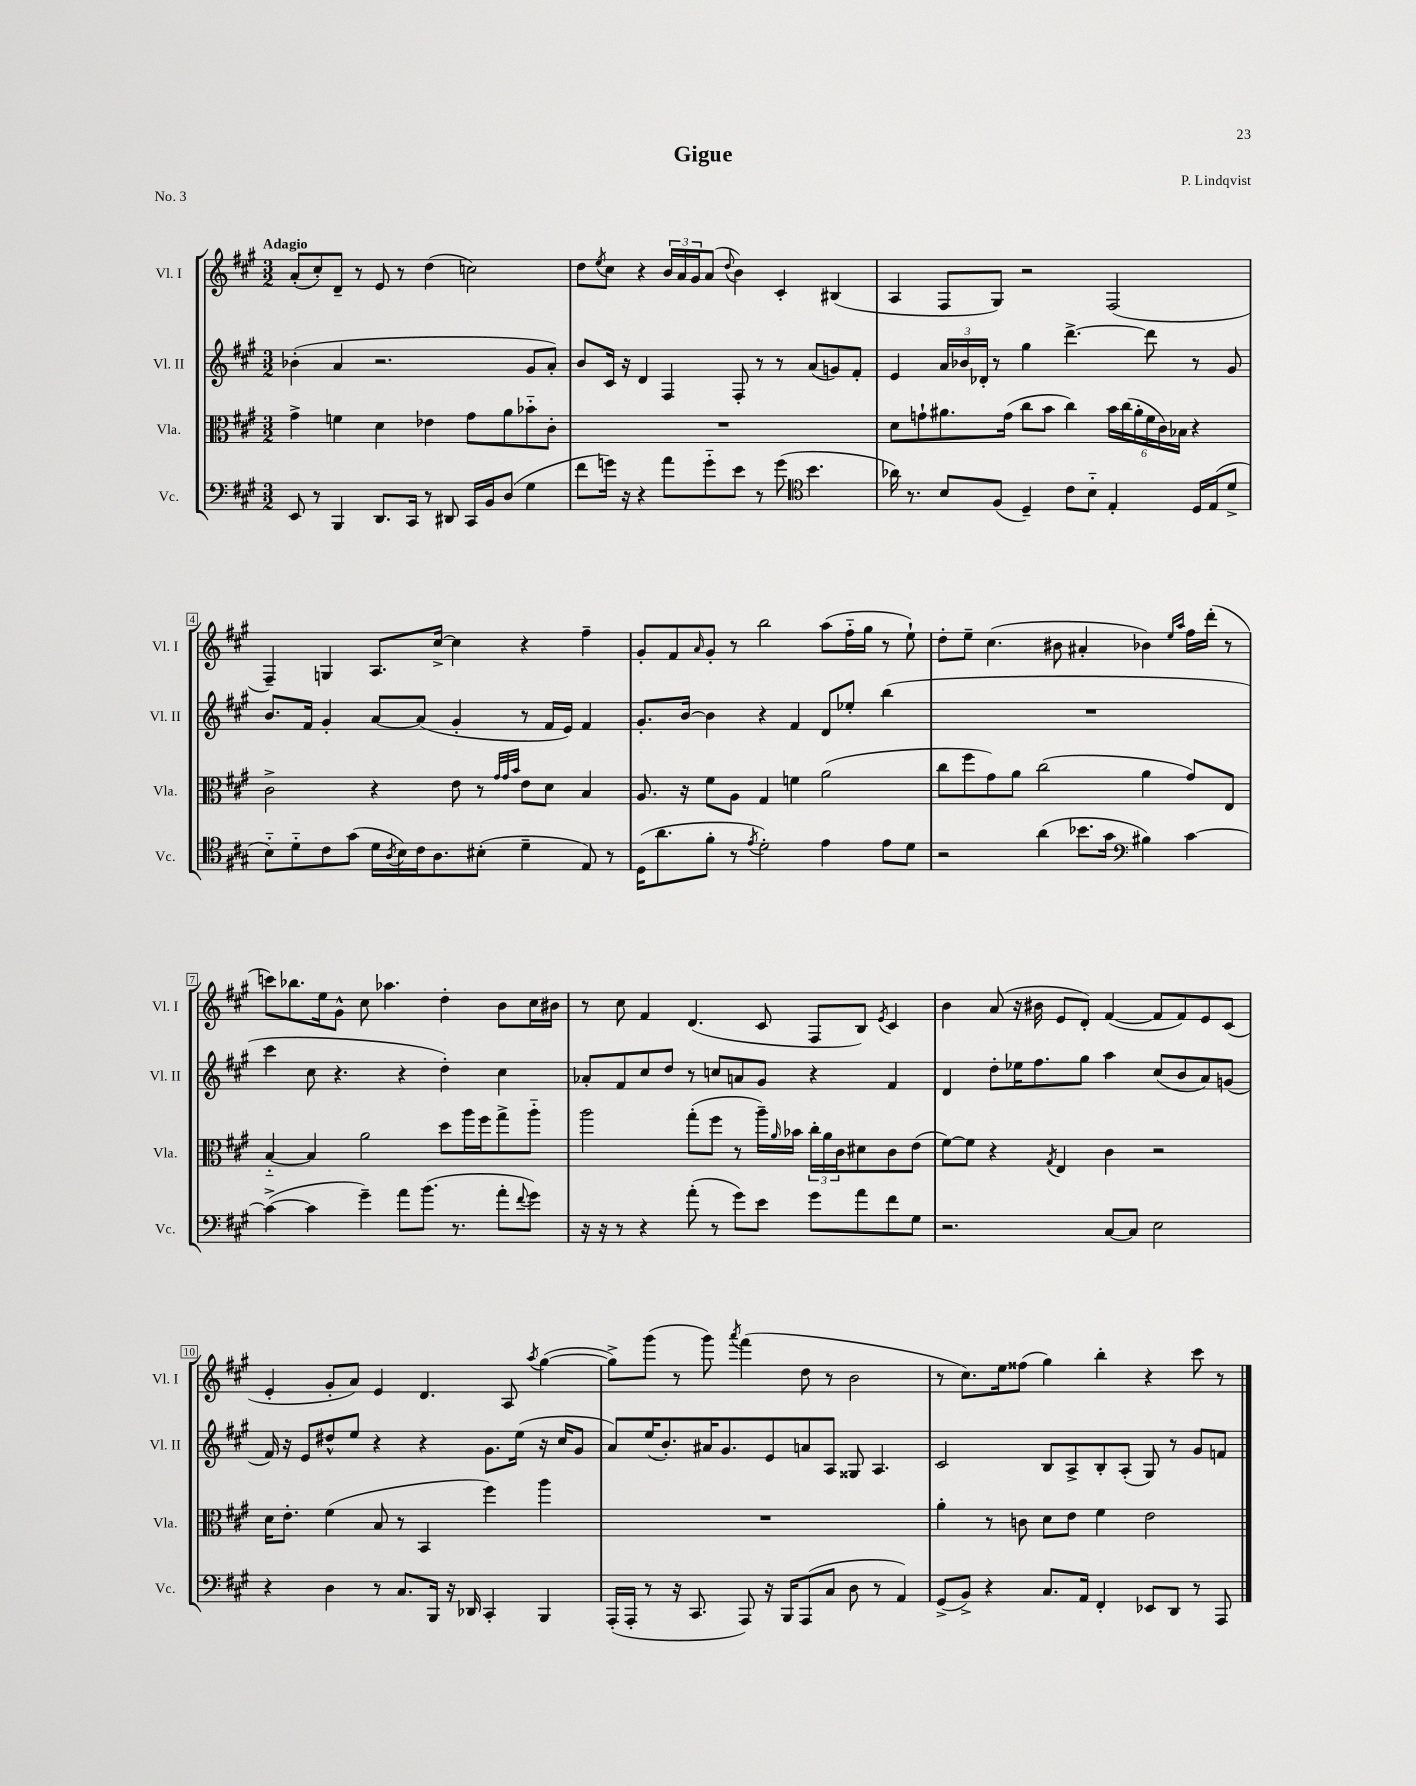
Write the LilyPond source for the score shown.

\header { title = "Gigue" composer = "P. Lindqvist" piece = "No. 3" }
<<
\new StaffGroup <<
\new Staff = "s0" \with { instrumentName = "Vl. I" shortInstrumentName = "Vl. I" } {
    \clef treble \key a \major \numericTimeSignature \time 3/2 \tempo "Adagio"
    a'8-.( cis''8-.) d'8-- r8 e'8 r8 d''4( c''2) |
    d''8 \acciaccatura { e''8 } cis''8 r4 \tuplet 3/2 { b'16 a'16 gis'16 } a'8( \appoggiatura { d''8 } b'4) cis'4-. bis4( |
    a4 fis8 gis8) r2 fis2( |
    fis4--) g4 a8. cis''16~-> cis''4 r4 fis''4-- |
    gis'8-. fis'8 \grace { a'16 } gis'8-. r8 b''2 a''8( fis''16-_ gis''16 r8 e''8-!) |
    d''8-. e''8-- cis''4.( bis'8 ais'4-. bes'4) \grace { e''16 a''16 } fis''16 d'''16-.( r8 |
    c'''8) bes''8. e''16 gis'8-^ cis''8 aes''4. d''4-. b'8 cis''16 bis'16 |
    r8 cis''8 fis'4 d'4.( cis'8 fis8 b8) \acciaccatura { e'8 } cis'4 |
    b'4 a'8( r16 bis'16 e'8 d'8-.) fis'4~( fis'8 fis'8) e'8 cis'8( |
    e'4-. gis'8-. a'8) e'4 d'4. a8 \acciaccatura { a''8 } gis''4~( |
    gis''8->) gis'''8( r8 gis'''8) \acciaccatura { a'''8 } fis'''4( d''8 r8 b'2 |
    r8 cis''8.) e''16 fisis''8( gis''4) b''4-. r4 cis'''8 r8 \bar "|." |
}
\new Staff = "s1" \with { instrumentName = "Vl. II" shortInstrumentName = "Vl. II" } {
    \clef treble \key a \major \numericTimeSignature \time 3/2
    bes'4-.( a'4 r2. gis'8 a'8-.) |
    b'8 cis'16 r16 d'4 fis4 fis8-. r8 r8 a'8( g'8) fis'8-. |
    e'4 \tuplet 3/2 { a'16 bes'16 des'16-. } r8 gis''4 d'''4.~-> d'''8 r8 gis'8 |
    b'8. fis'16 gis'4-. a'8~ a'8( gis'4-. r8 fis'16 e'16) fis'4 |
    gis'8.-. b'16~ b'4 r4 fis'4 d'8 ees''8-. b''4( |
    R1. |
    cis'''4 cis''8 r4. r4 d''4-.) cis''4 |
    aes'8-. fis'8 cis''8 d''8 r8 c''8 a'8 gis'8 r4 fis'4 |
    d'4 d''8-. ees''16 fis''8. gis''8 a''4 cis''8( b'8 a'8) g'8( |
    fis'16) r16 e'8 dis''8-^ e''8 r4 r4 gis'8. e''16( r16 cis''16 gis'8 |
    a'8) e''16( b'8.-.) ais'16 gis'8. e'8 a'8 a8 gisis8 a4. |
    cis'2 b8 a8-> b8-. a8-.( gis8) r8 gis'8 f'8 \bar "|." |
}
\new Staff = "s2" \with { instrumentName = "Vla." shortInstrumentName = "Vla." } {
    \clef alto \key a \major \numericTimeSignature \time 3/2
    gis'4-> f'4 d'4 ees'4 gis'8 a'8 bes'8-_ cis'8-. |
    R1. |
    d'8 g'8-! ais'8. g'16( cis''8 b'8 cis''4) \tuplet 6/4 { b'16 cis''16( ais'16-. fis'16 cis'16) bes16 } r4 |
    cis'2-> r4 e'8 r8 \grace { gis'32 gis'32 b'32 } e'8 d'8 b4 |
    a8. r16 fis'8 a8 gis4 f'4 a'2( |
    cis''8 fis''8 gis'8) a'8 cis''2( a'4 gis'8) e8 |
    b4~-_ b4 a'2 d''8 a''16 fis''16 gis''8-> a''8-_ |
    a''2 gis''8-.( fis''8 r8 a''16--) \grace { a'16 } bes'16 \tuplet 3/2 { cis''16-. a'16 cis'16 } dis'8 cis'8 e'8( |
    fis'8~) fis'8 r4 \acciaccatura { gis8 } e4 cis'4 r2 |
    d'16 e'8.-. fis'4( b8 r8 b,4 fis''4) a''4 |
    R1. |
    a'4-. r8 c'8 d'8 e'8 fis'4 e'2 \bar "|." |
}
\new Staff = "s3" \with { instrumentName = "Vc." shortInstrumentName = "Vc." } {
    \clef bass \key a \major \numericTimeSignature \time 3/2
    e,8 r8 b,,4 d,8. cis,16 r8 dis,8 cis,16 b,16 d8( gis4 |
    fis'8 g'16) r16 r4 a'8 g'8-_ e'8 r8 g'8( \clef tenor b'4. |
    aes'16) r8. b8 fis8( d4--) cis'8 b8-_ e4-. d16 e16( d'8-> |
    b8-_) d'8-_ cis'8 gis'8( d'16 \acciaccatura { a8 } b16) cis'16 a8. bis8-.( d'4-- e8) r8 |
    d16( a'8. fis'8-. r8 \acciaccatura { e'8 } d'2-.) e'4 e'8 d'8 |
    r2 a'4( bes'8. gis'16 \clef bass bis4) cis'4~ |
    cis'4~->( cis'4 gis'4--) a'8 b'8.( r8. a'8-. \appoggiatura { fis'8 } gis'8) |
    r16 r16 r8 r4 a'8-.( r8 gis'8) e'8 gis'8 a'8 fis'8 gis8 |
    r2. cis8~ cis8 e2 |
    r4 d4 r8 cis8. b,,16 r16 des,16 cis,4-. b,,4 |
    a,,16-.( a,,16-. r8 r16 cis,8. a,,8) r16 b,,16 a,,8( cis8 d8 r8 a,4) |
    gis,8->( b,8->) r4 cis8. a,16 fis,4-. ees,8 d,8 r8 a,,8 \bar "|." |
}
>>
>>
\layout { \context { \Score \override BarNumber.stencil = #(make-stencil-boxer 0.1 0.3 ly:text-interface::print) } }
